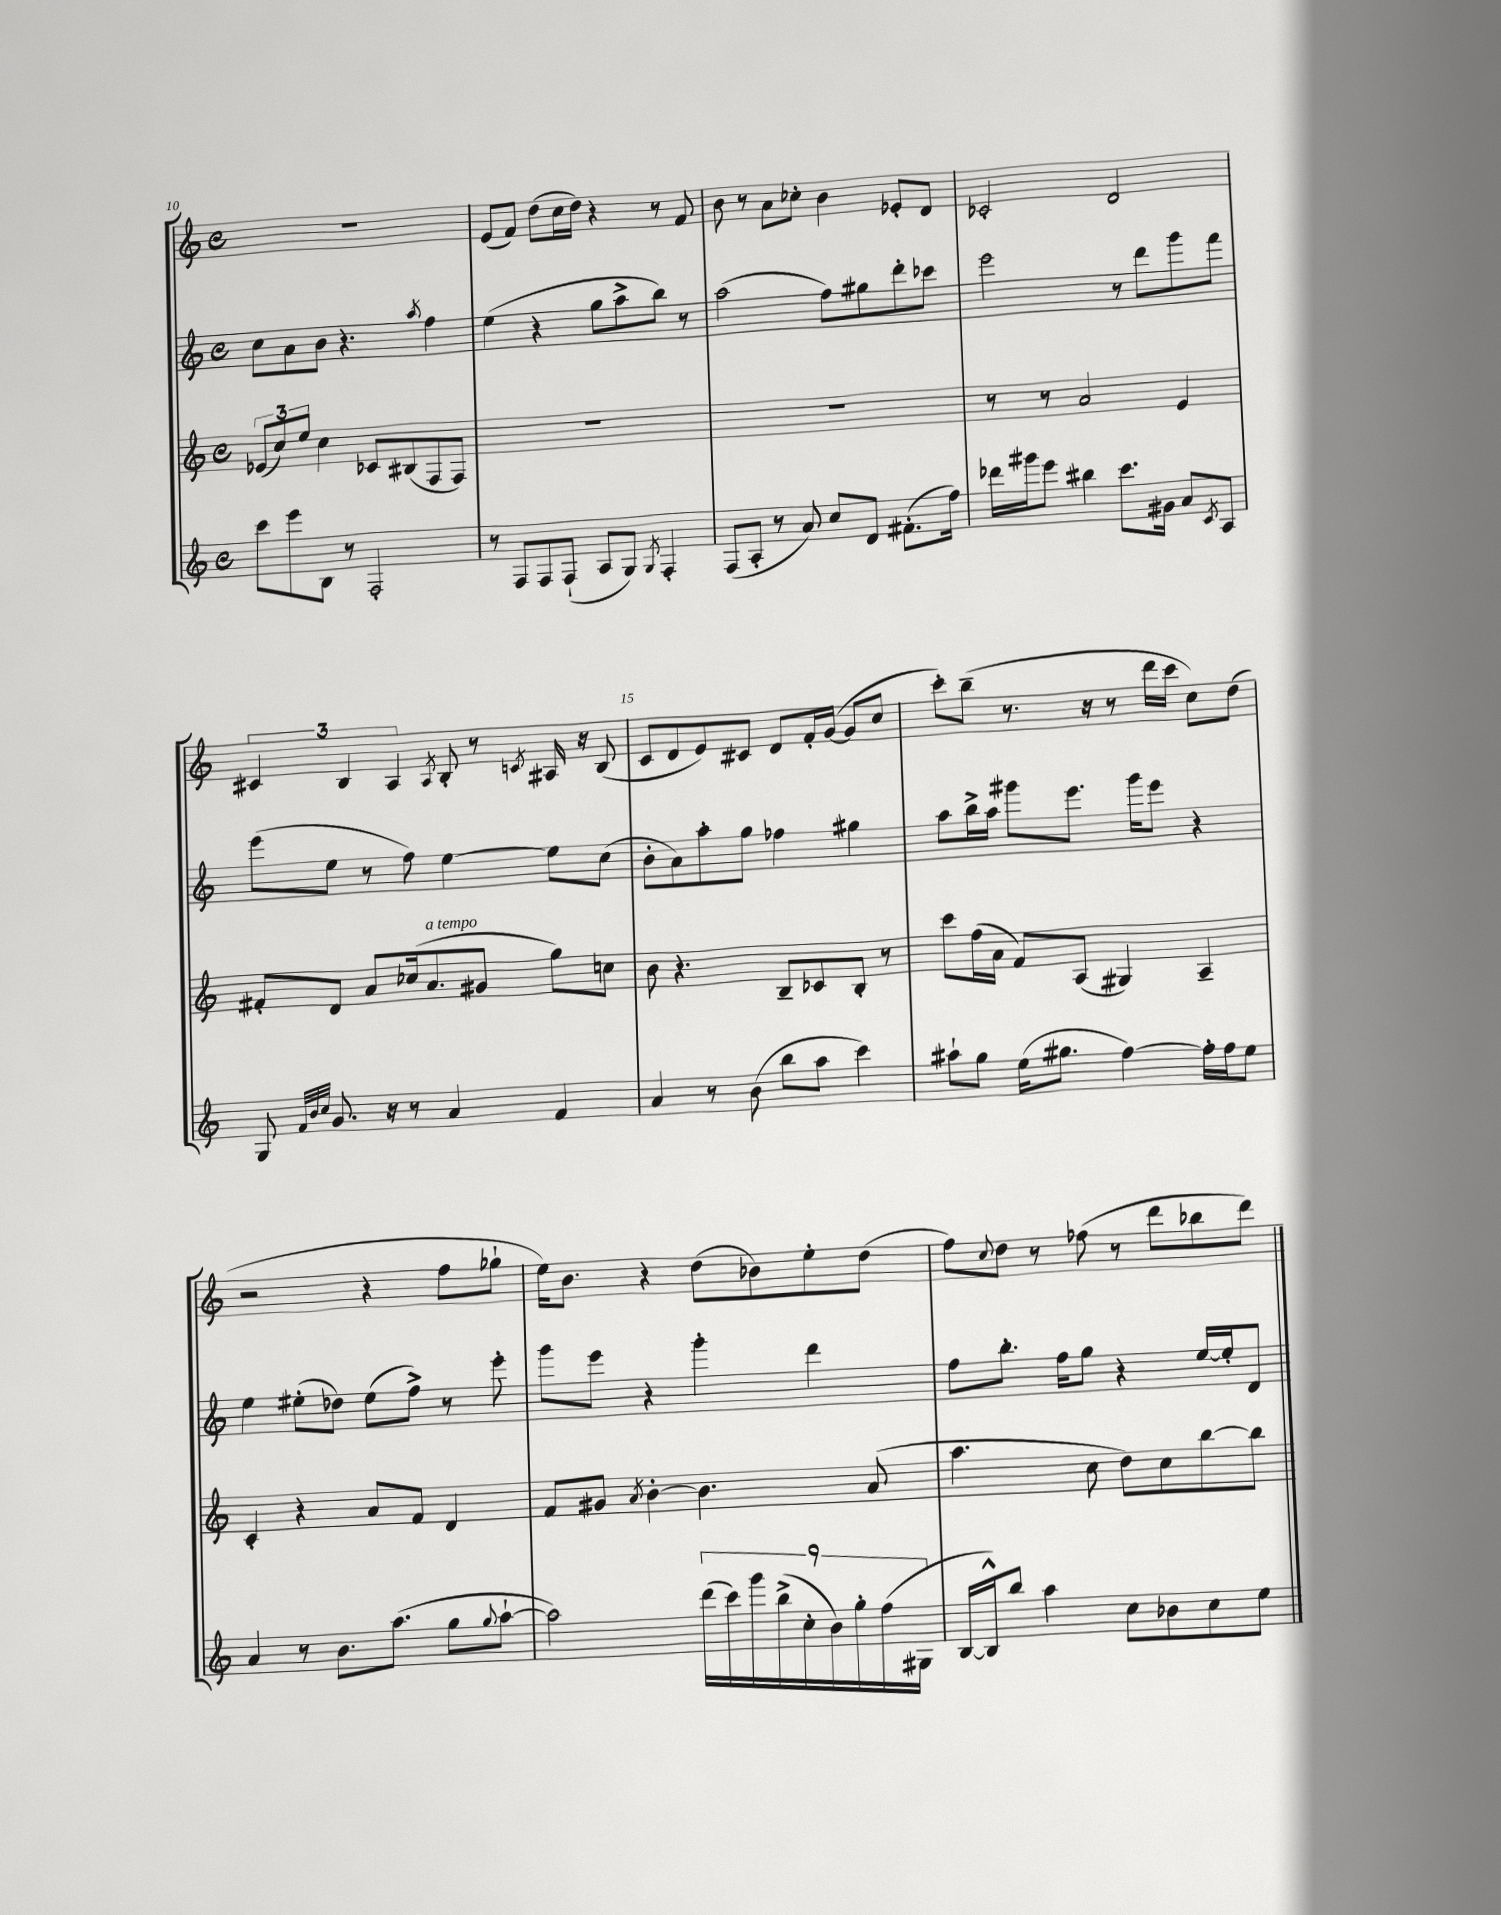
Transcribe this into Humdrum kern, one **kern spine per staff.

**kern	**kern	**kern	**kern
*staff4	*staff3	*staff2	*staff1
*clefG2	*clefG2	*clefG2	*clefG2
*k[]	*k[]	*k[]	*k[]
*M4/4	*M4/4	*M4/4	*M4/4
*met(c)	*met(c)	*met(c)	*met(c)
8ccc	(12e-	8cc	1r
.	12cc)	.	.
8eee	.	8a	.
.	12ee	.	.
8B	4cc	8b	.
8r	.	4.r	.
2F'	8c-	.	.
.	(8B#	.	.
.	.	8qaa	.
.	8F	4ff	.
.	8F)	.	.
=	=	=	=
8r	1r	(4ee	(8e
8F	.	.	8f)
8F	.	4r	(8dd
(8F`	.	.	16cc
.	.	.	16dd)
8A	.	8gg	4r
8G)	.	8aa^	.
8qG	.	.	.
4F'	.	8bb)	8r
.	.	8r	8f
=	=	=	=
(8F	1r	(2aa	8b
8A'	.	.	8r
8r	.	.	8a
8a)	.	.	8cc-'
8cc	.	8ff)	4b
8d	.	8gg#	.
(8.f#'	.	8ddd'	8e-'
.	.	8ccc-	8d
16ff)	.	.	.
=	=	=	=
16ddd-	8r	2eee	2c-'
16ggg#	.	.	.
8eee	8r	.	.
4bb#	2a	.	.
8.ccc	.	8r	2d
.	.	8ddd	.
16g#	.	.	.
8a	4e	8ggg	.
8qc	.	.	.
8A	.	8fff	.
=	=	=	=
8G	8f#'	(8eee	6c#
32qqf	.	.	.
32qqb	.	.	.
32qqcc	.	.	.
8.g	8d	8ee	.
.	.	.	6B
.	8a	8r	.
16r	.	.	.
.	.	.	6A
8r	(16cc-	8ff)	.
.	8.a	.	.
.	.	.	8qA
4a	.	[4ee	8B'
.	8g#	.	8r
.	.	.	8qc
4f	8gg)	8ee]	16A#
.	.	.	16r
.	8cc	(8cc	(8B
=	=	=	=
4a	8b	8b'	8c
.	4.r	8a)	8d
8r	.	8aa'	8e)
(8b	.	8gg	8c#
8bb	8B~	4ff-	8d
8aa	8c-	.	16f'
.	.	.	([16g
4ccc)	8B'	4gg#	8g]
.	8r	.	8cc
=	=	=	=
8aa#`	8ccc	8aa	8ccc')
8gg	(16ff	16bb^	(8bb~
.	16a	16aa	.
(16ee	8f)	8ggg#	8.r
8.gg#	.	.	.
.	(8A	8.eee	.
.	.	.	16r
[4ff)	4G#)	.	8r
.	.	16ggg#	.
.	.	8eee	16ddd
.	.	.	16ccc
16ff']	4A~	4r	8cc)
16ff	.	.	.
8ee	.	.	(8dd
=	=	=	=
4a	4c'	4ee	2r
8r	4r	(8ee#'	.
8.b	.	8dd-)	.
.	8a	(8ee#	4r
(8.aa	.	.	.
.	8f	8ff^)	.
8gg	4d	8r	8ff
8qqgg	.	.	.
[8aa`	.	8eee'	8gg-`
=	=	=	=
2aa])	8f	8ggg	16ee)
.	.	.	8.b
.	8g#	8eee	.
.	8qa	.	.
.	[4b'	4r	4r
(18ddd	4.b]	4ggg'	(8dd
18ccc)	.	.	.
18ggg	.	.	.
.	.	.	8b-)
(18bb^	.	.	.
18cc'	.	.	.
.	.	4ddd	8ee'
18b)	.	.	.
18gg'	.	.	.
.	(8a	.	(8dd
(18ff	.	.	.
18G#	.	.	.
=	=	=	=
[16B	4.aa	8ff	8ff)
16B^^])	.	.	.
.	.	.	8qqcc
8bb	.	8.bb'	8dd
4aa	.	.	8r
.	.	16ff	.
.	8cc	8gg	(8ff-
8cc	8dd)	4r	8r
8b-	8cc	.	8ddd
8cc	[8bb	[16ee	8bb-
.	.	16ee']	.
8ee	8bb]	8d	8ddd)
==	==	==	==
*-	*-	*-	*-
